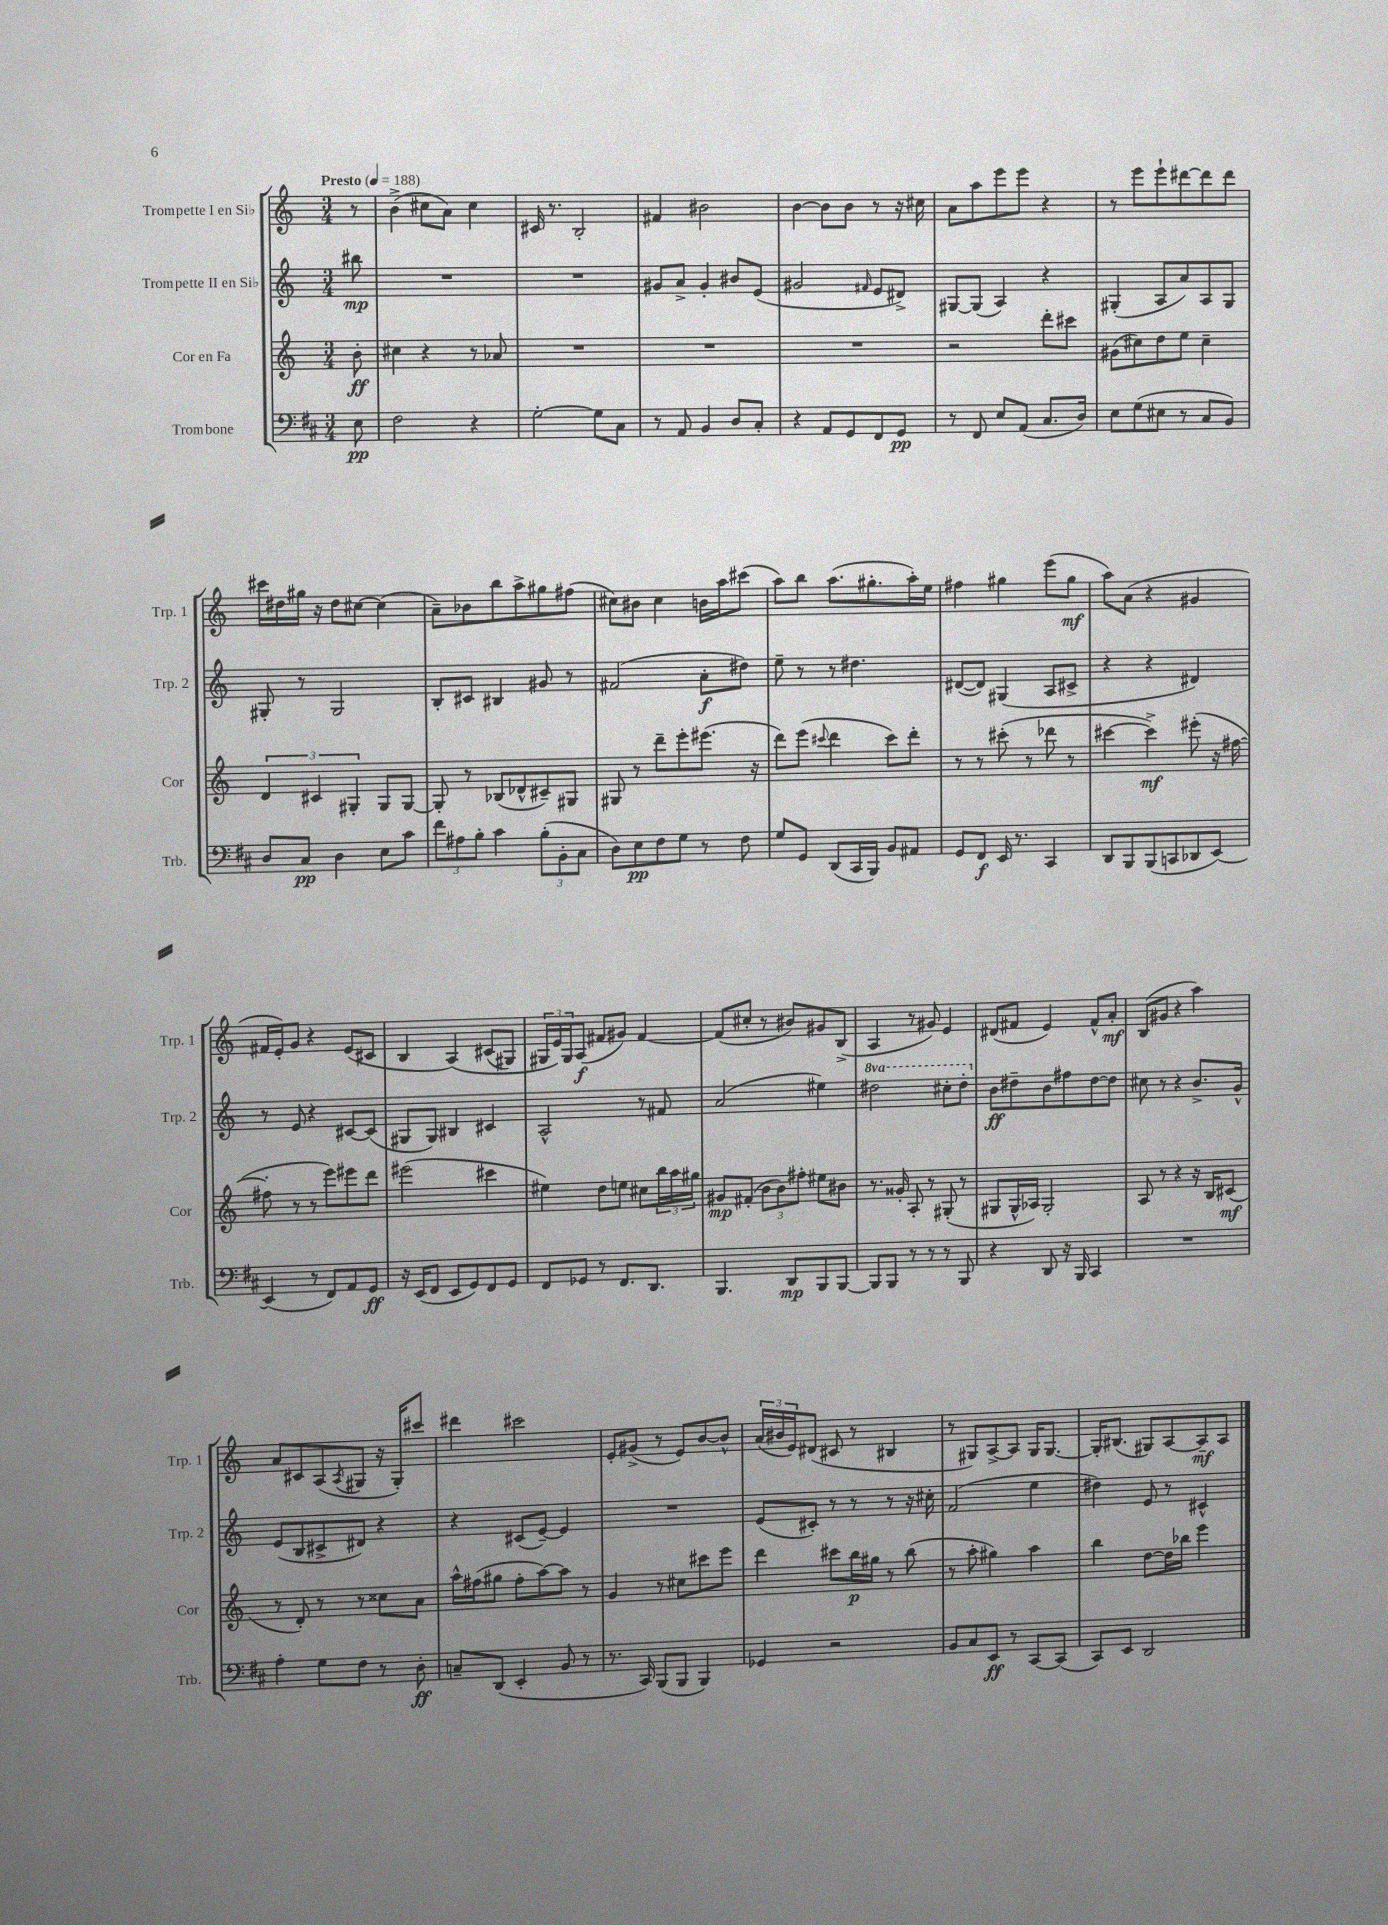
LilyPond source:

<<
\new StaffGroup <<
\new Staff = "s0" \with { instrumentName = "Trompette I en Sib" shortInstrumentName = "Trp. 1" } {
    \clef treble \key c \major \numericTimeSignature \time 3/4 \partial 8 \tempo "Presto" 4 = 188
    r8 |
    b'4->( cis''8 a'8) cis''4 |
    cis'16 r8. b2-. |
    fis'4 bis'2 |
    b'4~ b'8 b'8 r8 r16 cis''16 |
    a'8 a''8 e'''8 e'''8 r4 |
    r8 e'''8 e'''8-! dis'''8~ dis'''8 dis'''8 |
    cis'''16 dis''16 gis''16 r16 dis''8 cis''8~ cis''4( |
    a'8--) bes'8 b''8 a''8-> gis''8 fis''8( |
    cis''8) bis'8 cis''4 b'16 a''16 cis'''8( |
    a''8) b''8 a''8.( gis''8.-. a''16-.) e''16 |
    fis''4 gis''4 e'''8( gis''8\mf |
    a''8) a'8( r4 gis'4 |
    fis'16 e'16-.) g'8 r4 e'8( cis'8 |
    b4 a4)\( cis'8( gis8) |
    \tuplet 3/2 { gis16 e'16\) gis16 } a8\f( fis'8 gis'8) fis'4~ |
    fis'8( cis''8-. r8 bis'8) gis'8 b8->( |
    a4 r8 gis'8) e'4 |
    dis'8( fis'8 e'4) fis'8-^ a'8-.\mf |
    b8( gis'8 r4 a''4) |
    a'8 cis'8 a8( \acciaccatura { a8 } gis8 r16 gis16-.) cis'''8 |
    dis'''4 cis'''2 |
    e'8-. gis'8->( r8 e'8) b'8~ b'8-^ |
    \tuplet 3/2 { a'16( bis'16 e'16) } dis'8( cis'8 r8 bis4 |
    r8 gis8) a8~-> a8 gis16 gis8.~ |
    gis16-. bis8.( gis8) a8~ a8--\mf a8 \bar "|." |
}
\new Staff = "s1" \with { instrumentName = "Trompette II en Sib" shortInstrumentName = "Trp. 2" } {
    \clef treble \key c \major \numericTimeSignature \time 3/4 \set Staff.ottavationMarkups = #ottavation-simple-ordinals \partial 8
    bis''8\mp |
    R2. |
    R2. |
    gis'8 a'8-> gis'4-. bis'8 e'8( |
    gis'2 \grace { fis'16 } e'8 dis'8->) |
    gis8~ gis8( a4) r4 |
    gis4-.( a8 a'8) a8 gis8 |
    gis8-. r8 gis2 |
    b8-. cis'8 bis4 gis'8 r8 |
    fis'2( a'8-.\f dis''8) |
    e''8-- r8 r8 dis''4. |
    dis'8~( dis'8) gis4( a8 cis'8-> |
    r4 r4 dis'4) |
    r8 e'8 r4 cis'8~ cis'8( |
    gis8 gis8) bis4 cis'4 |
    a2-^ r8 fis'8 |
    a'2( eis''4) |
    \ottava #1 dis'''2 cis'''8-. dis'''8-. \ottava #0 |
    b'8\ff dis''8-- b'8 fis''8 dis''8~ dis''8 |
    cis''8 r8 r4 b'8.-> g'16-^ |
    e'8( b8 cis'8-> dis'8) r4 |
    r4 cis'8( e'8~--) e'4 |
    R2. |
    e'8( cis'8-.) r8 r8 r8 r16 cis''16-. |
    f'2( e''4 |
    dis''4) e'8 r8 cis'4-^ \bar "|." |
}
\new Staff = "s2" \with { instrumentName = "Cor en Fa" shortInstrumentName = "Cor" } {
    \clef treble \key c \major \numericTimeSignature \time 3/4 \partial 8
    b'8-.\ff |
    cis''4 r4 r8 aes'8 |
    R2. |
    R2. |
    R2. |
    r2 d'''8-. cis'''8 |
    gis'8( cis''8) d''8 e''8 cis''4-- |
    \tuplet 3/2 { d'4 cis'4 gis4-. } gis8 gis8~ |
    gis8-. r8 bes8( des'8-^ cis'8--) gis8 |
    gis8 r8 d'''8-- e'''8-. eis'''8.( r16 |
    d'''8) e'''8( \appoggiatura { cis'''8 } d'''4 cis'''8) d'''8-. |
    r8 r8 cis'''8-.( r8 des'''8 r8 |
    cis'''4~ cis'''4->\mf) eis'''8-.( r16 fis''16~ |
    fis''8-. r8 r8 e'''8) eis'''8 d'''8 |
    eis'''2( cis'''4 |
    eis''4) d''8 e''8 cis''8 \tuplet 3/2 { b''16 a''16 gis''16 } |
    gis'8\mp fis'8-.( \tuplet 3/2 { b'8 b'8) fis''8-. } eis''8 bis'8 |
    r8. gisis'16-. a8-. r8 gis8-.( r8 |
    gis8 gis16-^ aes16) gis2-. |
    a8 r8 r4 r16 b16 cis'8\mf( |
    r8 d'8-.) r8 r8 cisis''8 a'8 |
    a''16-^ fis''16( gis''8 fis''8-. a''8~) a''8 r8 |
    g'4 r8 cis''8 cis'''8 e'''8 |
    d'''4 cis'''8 b''16\p gis''16 r8 b''8( |
    r8 a''8-. gis''4) a''4 |
    b''4 d''8~ d''16 bes''16 e'''4 \bar "|." |
}
\new Staff = "s3" \with { instrumentName = "Trombone" shortInstrumentName = "Trb." } {
    \clef bass \key d \major \numericTimeSignature \time 3/4 \partial 8
    e8\pp |
    fis2 r4 |
    g2~-. g8 cis8 |
    r8 a,8 b,4 d8 cis8-. |
    r4 a,8 g,8 fis,8 g,8\pp |
    r8 fis,8 e8 a,8( cis8. d16) |
    e8 g8( eis8 r8 cis8 b,8) |
    d8 cis8\pp d4 e8 cis'8 |
    \tuplet 3/2 { fis'8 ais8 b8-. } cis'4 \tuplet 3/2 { b8-.( b,8-. cis8 } |
    d8) e8\pp fis8 g8 r8 fis8 |
    g8 g,8 d,8( cis,16 b,,16) b,8 ais,8 |
    g,8 fis,8\f e,16 r8. cis,4 |
    d,8 b,,8 b,,8( c,8 des,8 e,8~) |
    e,4( r8 fis,8) a,8 g,8\ff |
    r16 e,16( fis,8 e,8 g,8) fis,8 g,8 |
    fis,8 ges,8 r8 fis,8. d,8. |
    b,,4. d,8\mp b,,8 b,,8~ |
    b,,8 b,,8 r8 r8 r8 b,,8 |
    r4 d,8 r16 b,,16 cis,4 |
    R2. |
    a4-. g8 fis8 r8 d8-.\ff |
    c8-- d,8( e,4-. b,8 r8 |
    r8. cis,16) b,,8( b,,8 b,,4) |
    ges,4 r2 |
    b,8 cis8 e,8\ff r8 cis,8~ cis,8( |
    cis,8) e,8 d,2 \bar "|." |
}
>>
>>
\layout { \context { \Score \remove "Bar_number_engraver" } }
